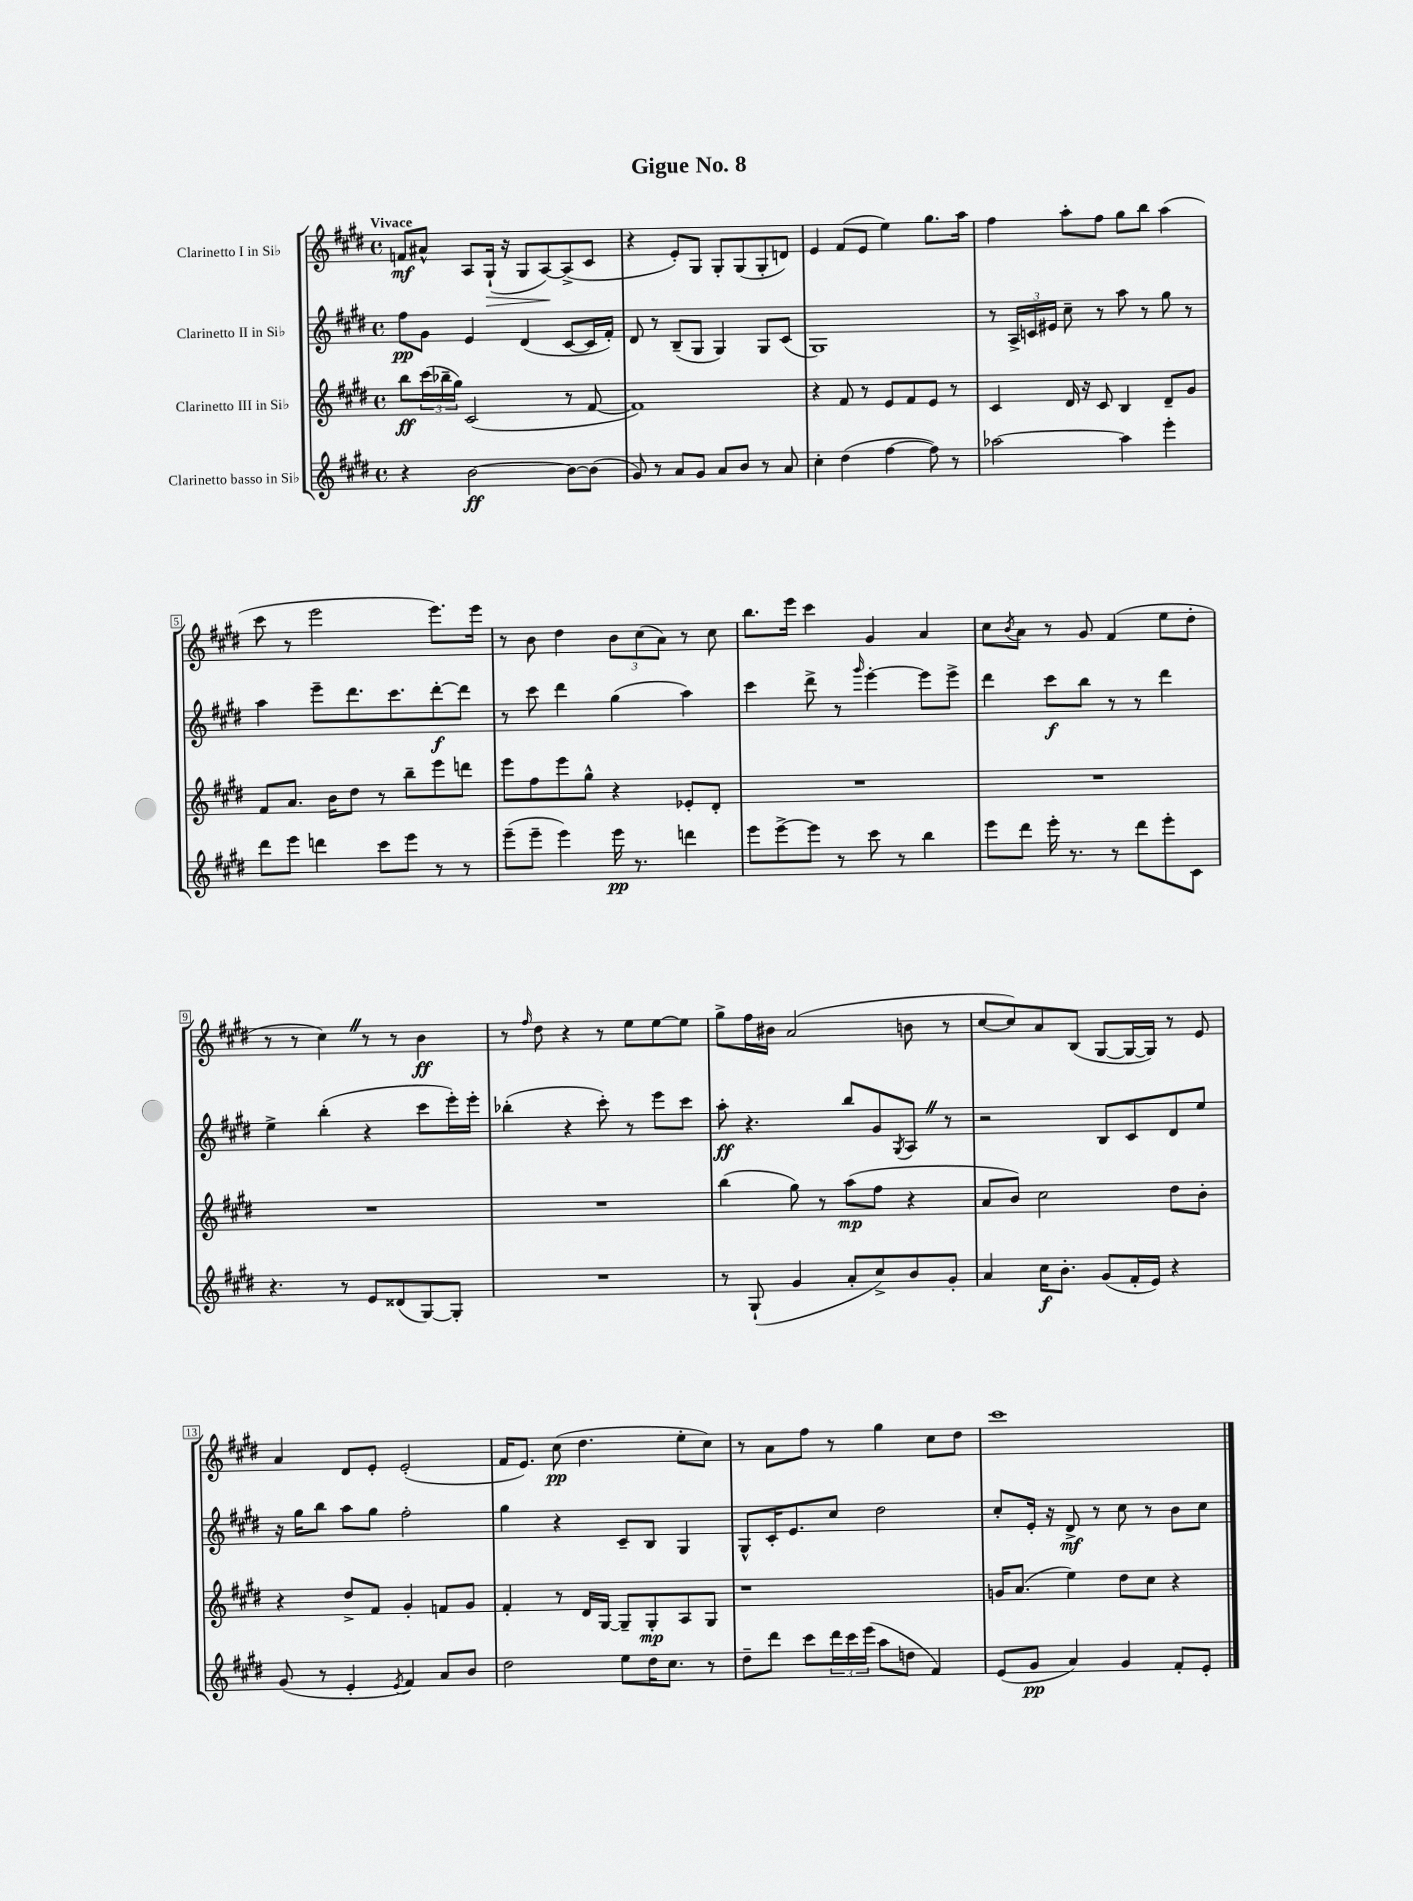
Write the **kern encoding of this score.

**kern	**dynam	**kern	**dynam	**kern	**dynam	**kern	**dynam
*part4	*part4	*part3	*part3	*part2	*part2	*part1	*part1
*staff4	*staff4	*staff3	*staff3	*staff2	*staff2	*staff1	*staff1
*I"Clarinetto basso in Si♭	*	*I"Clarinetto III in Si♭	*	*I"Clarinetto II in Si♭	*	*I"Clarinetto I in Si♭	*
*clefG2	*	*clefG2	*	*clefG2	*	*clefG2	*
*k[f#c#g#d#]	*	*k[f#c#g#d#]	*	*k[f#c#g#d#]	*	*k[f#c#g#d#]	*
*M4/4	*	*M4/4	*	*M4/4	*	*M4/4	*
*met(c)	*	*met(c)	*	*met(c)	*	*met(c)	*
=1	=1	=1	=1	=1	=1	=1	=1
!	!	!	!	!	!	!LO:TX:a:B:t=Vivace	!
4r	.	8bb\L	ff	8ff#\L	pp	8fn/L	mf
.	.	(24ccc#\L	.	8g#\J	.	8a#X^^/J	.
.	.	24bb-X~\	.	.	.	.	.
.	.	24gg#\JJ)	.	.	.	.	.
[2b\	ff	(2c#/	.	4e/	.	8A/L	.
!	!	!	!	!	!	!	!LO:HP:b
.	.	.	.	.	.	(16G#`/Jk	>
.	.	.	.	.	.	16r	.
.	.	.	.	(4d#/	.	8G#/L	.
.	.	.	.	.	.	[8A/)	.
8b\L_	.	8r	.	[8c#/L	.	(8A^/]	]
(8b\J]	.	[8f#/	.	16c#/L]	.	8c#/J	.
.	.	.	.	16f#'/JJ)	.	.	.
=2	=2	=2	=2	=2	=2	=2	=2
8g#/)	.	1f#])	.	8d#/	.	4r	.
8r	.	.	.	8r	.	.	.
8a/L	.	.	.	(8B~/L	.	8e'/L)	.
8g#/J	.	.	.	8G#/J	.	8G#/J	.
8a/L	.	.	.	4G#/)	.	8G#'/L	.
8b/J	.	.	.	.	.	(8G#/	.
8r	.	.	.	8G#/L	.	8G#'/	.
8a/	.	.	.	(8c#/J	.	8dn/J)	.
=3	=3	=3	=3	=3	=3	=3	=3
4cc#'\	.	4r	.	1G#)	.	4e/	.
(4dd#\	.	8f#/	.	.	.	(8f#/L	.
.	.	8r	.	.	.	8e/J	.
[4ff#\	.	8e/L	.	.	.	4ee\)	.
.	.	8f#/	.	.	.	.	.
8ff#\])	.	8e/J	.	.	.	8.gg#\L	.
8r	.	8r	.	.	.	.	.
.	.	.	.	.	.	16aa\Jk	.
=4	=4	=4	=4	=4	=4	=4	=4
[2aa-X\	.	4c#/	.	8r	.	4ff#\	.
.	.	.	.	24A^/LL	.	.	.
.	.	.	.	24cn/	.	.	.
.	.	.	.	24e#X/JJ	.	.	.
.	.	16d#/	.	8cc#~\	.	8aa'\L	.
.	.	16r	.	.	.	.	.
.	.	8c#/	.	8r	.	8ff#\J	.
4aa-\]	.	4B/	.	8aa\	.	8gg#\L	.
.	.	.	.	8r	.	8bb\J	.
4eee'\	.	8d#~/L	.	8gg#\	.	(4aa\	.
.	.	8g#/J	.	8r	.	.	.
!!LO:LB:g=z
=5	=5	=5	=5	=5	=5	=5	=5
8ddd#\L	.	8f#/L	.	4aa\	.	8ccc#\	.
8eee\J	.	8.a/J	.	.	.	8r	.
4dddn\	.	.	.	8eee~\L	.	2eee\	.
.	.	16b\KL	.	.	.	.	.
.	.	8dd#\J	.	8.ddd#\	.	.	.
8ccc#\L	.	8r	.	.	.	.	.
.	.	.	.	8.ccc#\	.	.	.
8eee\J	.	8bb~\L	.	.	.	.	.
8r	.	8eee\	.	[8ddd#'\	f	8.eee\L)	.
8r	.	8dddn\J	.	8ddd#\J]	.	.	.
.	.	.	.	.	.	16eee\Jk	.
=6	=6	=6	=6	=6	=6	=6	=6
(8eee~\L	.	8eee\L	.	8r	.	8r	.
8eee~\J	.	8ff#\	.	8ccc#\	.	8b\	.
4eee\)	.	8eee\	.	4ddd#\	.	4dd#\	.
.	.	8gg#^^\J	.	.	.	.	.
16eee\	pp	4r	.	(4gg#\	.	12b\L	.
8.r	.	.	.	.	.	.	.
.	.	.	.	.	.	(12cc#\	.
.	.	.	.	.	.	12a\J)	.
4dddn\	.	8e-X'/L	.	4aa\)	.	8r	.
.	.	8d#'/J	.	.	.	8cc#\	.
=7	=7	=7	=7	=7	=7	=7	=7
8eee\L	.	1r	.	4ccc#\	.	8.bb\L	.
[8eee^\	.	.	.	.	.	.	.
.	.	.	.	.	.	16eee\Jk	.
8eee\J]	.	.	.	8ddd#^\	.	4ccc#\	.
8r	.	.	.	8r	.	.	.
.	.	.	.	16qqggg#/	.	.	.
8ccc#\	.	.	.	[4eee'\	.	4g#/	.
8r	.	.	.	.	.	.	.
4bb\	.	.	.	8eee\L]	.	4a/	.
.	.	.	.	8eee^\J	.	.	.
=8	=8	=8	=8	=8	=8	=8	=8
8eee\L	.	1r	.	4ddd#\	.	8cc#\L	.
.	.	.	.	.	.	8qb/	.
8ddd#\J	.	.	.	.	.	8a\J	.
16eee'\	.	.	.	8ccc#\L	f	8r	.
8.r	.	.	.	.	.	.	.
.	.	.	.	8bb\J	.	8g#/	.
8r	.	.	.	8r	.	(4f#/	.
8ddd#\L	.	.	.	8r	.	.	.
8eee'\	.	.	.	4ddd#\	.	8ee\L	.
8c#\J	.	.	.	.	.	8dd#'\J	.
!!LO:LB:g=z
=9	=9	=9	=9	=9	=9	=9	=9
4.r	.	1r	.	4ee^\	.	8r	.
.	.	.	.	.	.	8r	.
.	.	.	.	(4bb'\	.	4cc#Z\)	.
8r	.	.	.	.	.	.	.
8e/L	.	.	.	4r	.	8r	.
(8d##X/	.	.	.	.	.	8r	.
[8G#/)	.	.	.	8ccc#\L	.	4b\	ff
8G#'/J]	.	.	.	16eee'\L)	.	.	.
.	.	.	.	16eee'\JJ	.	.	.
=10	=10	=10	=10	=10	=10	=10	=10
1r	.	1r	.	(4bb-X'\	.	8r	.
.	.	.	.	.	.	16qqff#/	.
.	.	.	.	.	.	8dd#\	.
.	.	.	.	4r	.	4r	.
.	.	.	.	8ccc#'\)	.	8r	.
.	.	.	.	8r	.	8ee\L	.
.	.	.	.	8eee\L	.	[8ee\	.
.	.	.	.	8ccc#\J	.	8ee\J]	.
=11	=11	=11	=11	=11	=11	=11	=11
8r	.	(4bb\	.	8aa'\	ff	8gg#^\L	.
(8G#`/	.	.	.	4.r	.	16ff#\L	.
.	.	.	.	.	.	16b#X\JJ	.
4g#/	.	8gg#\)	.	.	.	(2a/	.
.	.	8r	.	.	.	.	.
8a'/L	.	(8aa\L	mp	8bb/L	.	.	.
8cc#^/)	.	8ff#\J	.	8g#/	.	.	.
.	.	.	.	8qG#/	.	.	.
8b/	.	4r	.	8AZ/J	.	8bn\	.
8g#'/J	.	.	.	8r	.	8r	.
=12	=12	=12	=12	=12	=12	=12	=12
4a/	.	8a/L	.	2r	.	[8cc#/L	.
.	.	8b/J)	.	.	.	8cc#/])	.
16cc#\KL	f	2cc#\	.	.	.	8a/	.
8.b'\J	.	.	.	.	.	.	.
.	.	.	.	.	.	(8B/J	.
(8g#/L	.	.	.	8B/L	.	[8G#/L	.
16f#'/L	.	.	.	8c#/	.	16G#/L_	.
16e/JJ)	.	.	.	.	.	16G#/JJ])	.
4r	.	8dd#\L	.	8d#/	.	8r	.
.	.	8b'\J	.	8ee/J	.	8e/	.
!!LO:LB:g=z
=13	=13	=13	=13	=13	=13	=13	=13
(8g#/	.	4r	.	16r	.	4a/	.
.	.	.	.	16gg#\KL	.	.	.
8r	.	.	.	8bb\J	.	.	.
4e'/	.	8dd#^/L	.	8aa\L	.	8d#/L	.
.	.	8f#/J	.	8gg#\J	.	8e'/J	.
8qe/	.	.	.	.	.	.	.
4f#/)	.	4g#'/	.	2ff#'\	.	(2e'/	.
8a/L	.	8fn/L	.	.	.	.	.
8b/J	.	8g#/J	.	.	.	.	.
=14	=14	=14	=14	=14	=14	=14	=14
2dd#\	.	4f#'/	.	4gg#\	.	16f#/KL	.
.	.	.	.	.	.	8.e/J)	.
.	.	8r	.	4r	.	(8cc#\	pp
.	.	16d#/LL	.	.	.	4.dd#\	.
.	.	[16G#/JJ	.	.	.	.	.
8ee\L	.	8G#~/L]	.	8c#~/L	.	.	.
16dd#\K	.	8G#'/	mp	8B/J	.	.	.
8.cc#\J	.	.	.	.	.	.	.
.	.	8A/	.	4G#/	.	8ee'\L	.
8r	.	8G#/J	.	.	.	8cc#\J)	.
=15	=15	=15	=15	=15	=15	=15	=15
8dd#~\L	.	1r	.	8G#^^/L	.	8r	.
8ddd#\J	.	.	.	16c#'/K	.	8a\L	.
.	.	.	.	8.e/	.	.	.
8ccc#\L	.	.	.	.	.	8ff#\J	.
24ddd#\L	.	.	.	8cc#/J	.	8r	.
24ccc#\	.	.	.	.	.	.	.
(24eee\JJ	.	.	.	.	.	.	.
8aa\L	.	.	.	2dd#\	.	4gg#\	.
8ddn\J	.	.	.	.	.	.	.
4f#/)	.	.	.	.	.	8cc#\L	.
.	.	.	.	.	.	8dd#\J	.
=16	=16	=16	=16	=16	=16	=16	=16
(8e/L	.	16gn/KL	.	8cc#'/L	.	1ccc#	.
.	.	(8.a/J	.	.	.	.	.
8g#/J	pp	.	.	16e'/Jk	.	.	.
.	.	.	.	16r	.	.	.
4a/)	.	4ee\)	.	8d#^/	mf	.	.
.	.	.	.	8r	.	.	.
4g#/	.	8dd#\L	.	8cc#\	.	.	.
.	.	8cc#\J	.	8r	.	.	.
8f#'/L	.	4r	.	8b\L	.	.	.
8e'/J	.	.	.	8cc#\J	.	.	.
==	==	==	==	==	==	==	==
*-	*-	*-	*-	*-	*-	*-	*-
